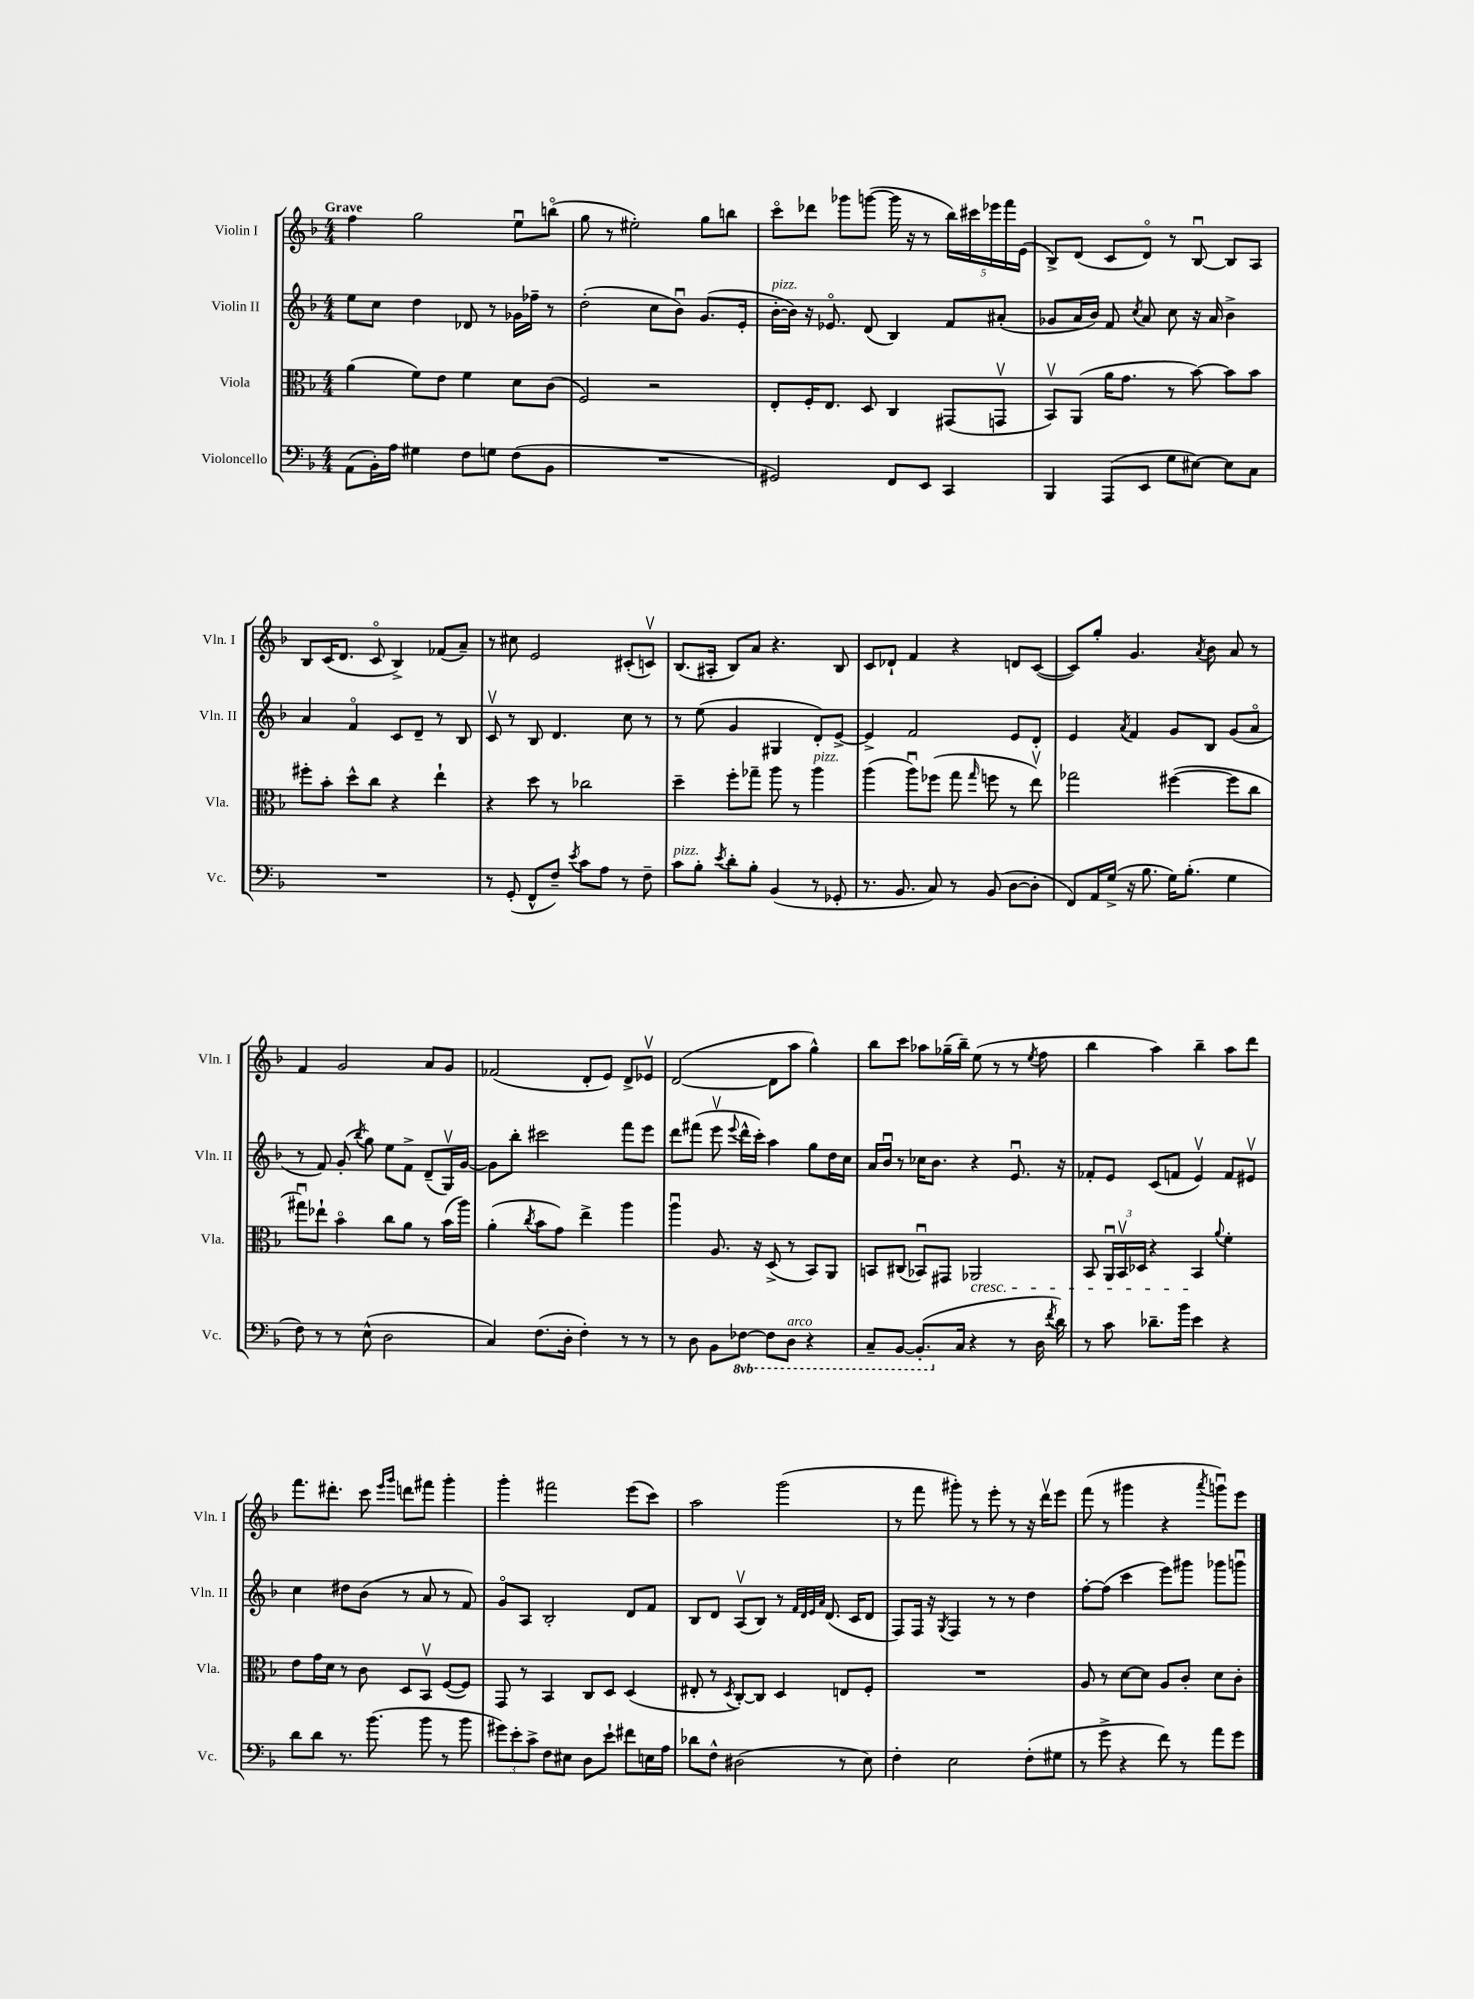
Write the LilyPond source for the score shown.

<<
\new StaffGroup <<
\new Staff = "s0" \with { instrumentName = "Violin I" shortInstrumentName = "Vln. I" } {
    \clef treble \key f \major \numericTimeSignature \time 4/4 \tempo "Grave"
    \autoBeamOff f''4 g''2 e''8[\downbow b''8]\flageolet( |
    g''8 r8 eis''2-.) g''8[ b''8] |
    c'''8[\flageolet des'''8] ges'''8[ g'''8]~( g'''16 r16 r8 \tuplet 5/4 { bes''16[) cis'''16 ees'''16 f'''16 e'16]( } |
    bes8[->) d'8]( c'8[ d'8]\flageolet) r8 bes8~\downbow bes8[ a8] |
    bes8[ c'16( d'8.] c'8\flageolet bes4->) fes'8[( a'8]--) |
    r8 cis''8 e'2 cis'8[-.( c'8]\upbow) |
    bes8.[( ais16]-. bes8[) a'8] r4. bes8 |
    c'8[ des'8]-! f'4 r4 d'8[ c'8]~( |
    c'8[) g''8]-. g'4. \acciaccatura { a'8 } bes'8 a'8 r8 |
    f'4 g'2 a'8[ g'8] |
    fes'2( d'8[-. e'8]) d'8[-> ees'8]\upbow |
    d'2~( d'8[ a''8] g''4-^) |
    bes''8[ c'''8] aes''8[ ges''16--( bes''16]--) e''8( r8 r8 \acciaccatura { e''8 } f''8 |
    bes''4 a''4) bes''4-- a''8[ d'''8] |
    f'''8.[ dis'''8.]-. c'''8 \grace { e'''16[ g'''16] } d'''8[ fis'''8] g'''4-. |
    g'''4-. fis'''2 e'''8[( c'''8]) |
    a''2 g'''2( |
    r8 f'''8 gis'''8-.) r8 e'''8-. r8 r16 d'''16[\upbow e'''8] |
    f'''8( r8 gis'''4 r4 \acciaccatura { a'''8 } g'''8[\downbow) e'''8] \bar "|." |
}
\new Staff = "s1" \with { instrumentName = "Violin II" shortInstrumentName = "Vln. II" } {
    \clef treble \key f \major \numericTimeSignature \time 4/4
    \autoBeamOff e''8[ c''8] d''4 des'8 r8 ges'16[ fes''16]-- r8 |
    d''2-.( c''8[ bes'8]\downbow) g'8.[( e'16]-. |
    bes'16[~-.^\markup { \italic "pizz." } bes'16]) r16 ees'8.\flageolet d'8( bes4) f'8[ ais'8]-.( |
    ges'8[ a'16 bes'16]) f'8 \acciaccatura { c''8 } a'8 c''8 r16 a'16 bes'4-> |
    a'4 f'4\flageolet c'8[ d'8]-- r8 bes8 |
    c'8\upbow r8 bes8 d'4. c''8 r8 |
    r8 e''8( g'4 gis4 d'8[-.) e'8]~-> |
    e'4-> f'2 e'8[ d'8]-. |
    e'4 \acciaccatura { a'8 } f'4 g'8[ bes8] g'8[( a'8]\flageolet |
    r8 f'8) g'8-.( \acciaccatura { bes''8 } g''8) e''8[ f'8]-> d'8[--( g16\upbow) g'16]~ |
    g'8[ bes''8]-. cis'''2 f'''8[ e'''8] |
    d'''8[ fis'''8]( e'''8\upbow \appoggiatura { e'''8 } d'''16[-^ c'''16]-.) a''4 g''8[ d''16 c''16] |
    a'16[ bes'16]\downbow r8 ces''16[ bes'8.] r4 e'8.\downbow r16 |
    fes'8[-. e'8] c'8[( f'8] e'4\upbow) f'8[ eis'8]\upbow |
    c''4 dis''8[ bes'8]( r8 a'8 r8 f'8) |
    g'8[\flageolet a8] bes2-. d'8[ f'8] |
    bes8[ d'8] a8[\upbow( bes8]) r8 \grace { f'32[ d'32 e'32 a'32] } d'8.( c'16[ d'8] |
    f8[) f16] r16 \acciaccatura { g8 } f4 r8 r8 d''4 |
    f''8[~-. f''8]( c'''4 e'''8[) gis'''8] ges'''8[ g'''8]\downbow \bar "|." |
}
\new Staff = "s2" \with { instrumentName = "Viola" shortInstrumentName = "Vla." } {
    \clef alto \key f \major \numericTimeSignature \time 4/4
    \autoBeamOff a'4( f'8[) e'8] f'4 d'8[ c'8]( |
    f2) r2 |
    e8[-. f16-. e8.] d8 c4 gis,8[( g,8]\upbow |
    bes,8[\upbow) a,8]( a'16[ g'8.] r8 bes'8~) bes'8[ bes'8] |
    fis''8[-. bes'8]-. d''8[-^ c''8] r4 e''4-! |
    r4 d''8 r8 ces''2 |
    d''4-- f''8[-. ges''8]-- a''8 r8 a''4^\markup { \italic "pizz." } |
    a''4( a''8[\downbow) fes''8]( g''8 \grace { g''16 } f''8 r8 e''8\upbow) |
    ges''2 fis''4~( fis''8[ c''8] |
    gis''8[\downbow) ees''8]-! bes'4\flageolet c''8[ a'8] r8 bes'16[( a''16]) |
    a'4-.( \acciaccatura { c''8 } bes'8[ g'8]) e''4-> a''4 |
    a''4\downbow a8. r16 d8->( r8 bes,8[) a,8] |
    b,8[ cis8]( bes,8[\downbow) gis,8] aes,2\cresc |
    bes,8 \tuplet 3/2 { a,16[\downbow bes,16\upbow des16] } r4 bes,4\! \appoggiatura { a'8 } f'4-. |
    e'8[ g'16 d'16] r8 c'8 d8[ bes,8]\upbow f8[~( f8]) |
    g,8 r8 bes,4 c8[ d8] d4( |
    eis8-. r8 \acciaccatura { d8 } c8[~-.) c8] d4 e8[ f8]-. |
    R1 |
    a8 r8 d'8[~ d'8] a8[ c'8]-. d'8[ c'8]-. \bar "|." |
}
\new Staff = "s3" \with { instrumentName = "Violoncello" shortInstrumentName = "Vc." } {
    \clef bass \key f \major \numericTimeSignature \time 4/4 \set Staff.ottavationMarkups = #ottavation-simple-ordinals
    \autoBeamOff a,8[( bes,16-.) a16] gis4 f8[ g8] f8[( bes,8] |
    R1 |
    gis,2) f,8[ e,8] c,4 |
    bes,,4 a,,8[( e,8] g8[ eis8]~) eis8[ c8] |
    R1 |
    r8 g,8-.( f,8[-^ f8]--) \acciaccatura { e'8 } c'8[ a8] r8 f8-- |
    c'8[^\markup { \italic "pizz." } bes8]-. \acciaccatura { e'8 } d'8[-. bes8]-. bes,4( r8 ges,8-. |
    r8. bes,8. c8) r8 bes,8( d8[~ d8]-. |
    f,8[) a,16 g16]->( r16 bes8. g16[) bes8.]-.( g4 |
    f8) r8 r8 e8-^( d2 |
    c4) f8.[( d16]-. f4-.) r8 r8 |
    r8 d8 bes,8[ \ottava #-1 fes,8]~ fes,8[ d,8]^\markup { \italic "arco" } r4 |
    c,8[-- bes,,8]~ bes,,8.[-.( \ottava #0 c16] r4 r8 d16 \acciaccatura { f'8 } d'16) |
    r8 c'8 des'8.[-- bes'16] e'4 r4 |
    d'8[ d'8] r8. bes'8.( bes'8 r8 bes'8 |
    \tuplet 3/2 { gis'8[) e'8-. c'8]-> } f8[ eis8] d8[ e'8]-! fis'8[ e16 a16] |
    des'8[ f8]-^ dis2( r8 e8) |
    f4-. e2 f8[-.( gis8] |
    r8 g'8-> r4 f'8) r8 a'8[ g'8] \bar "|." |
}
>>
>>
\layout { \context { \Score \remove "Bar_number_engraver" } }
